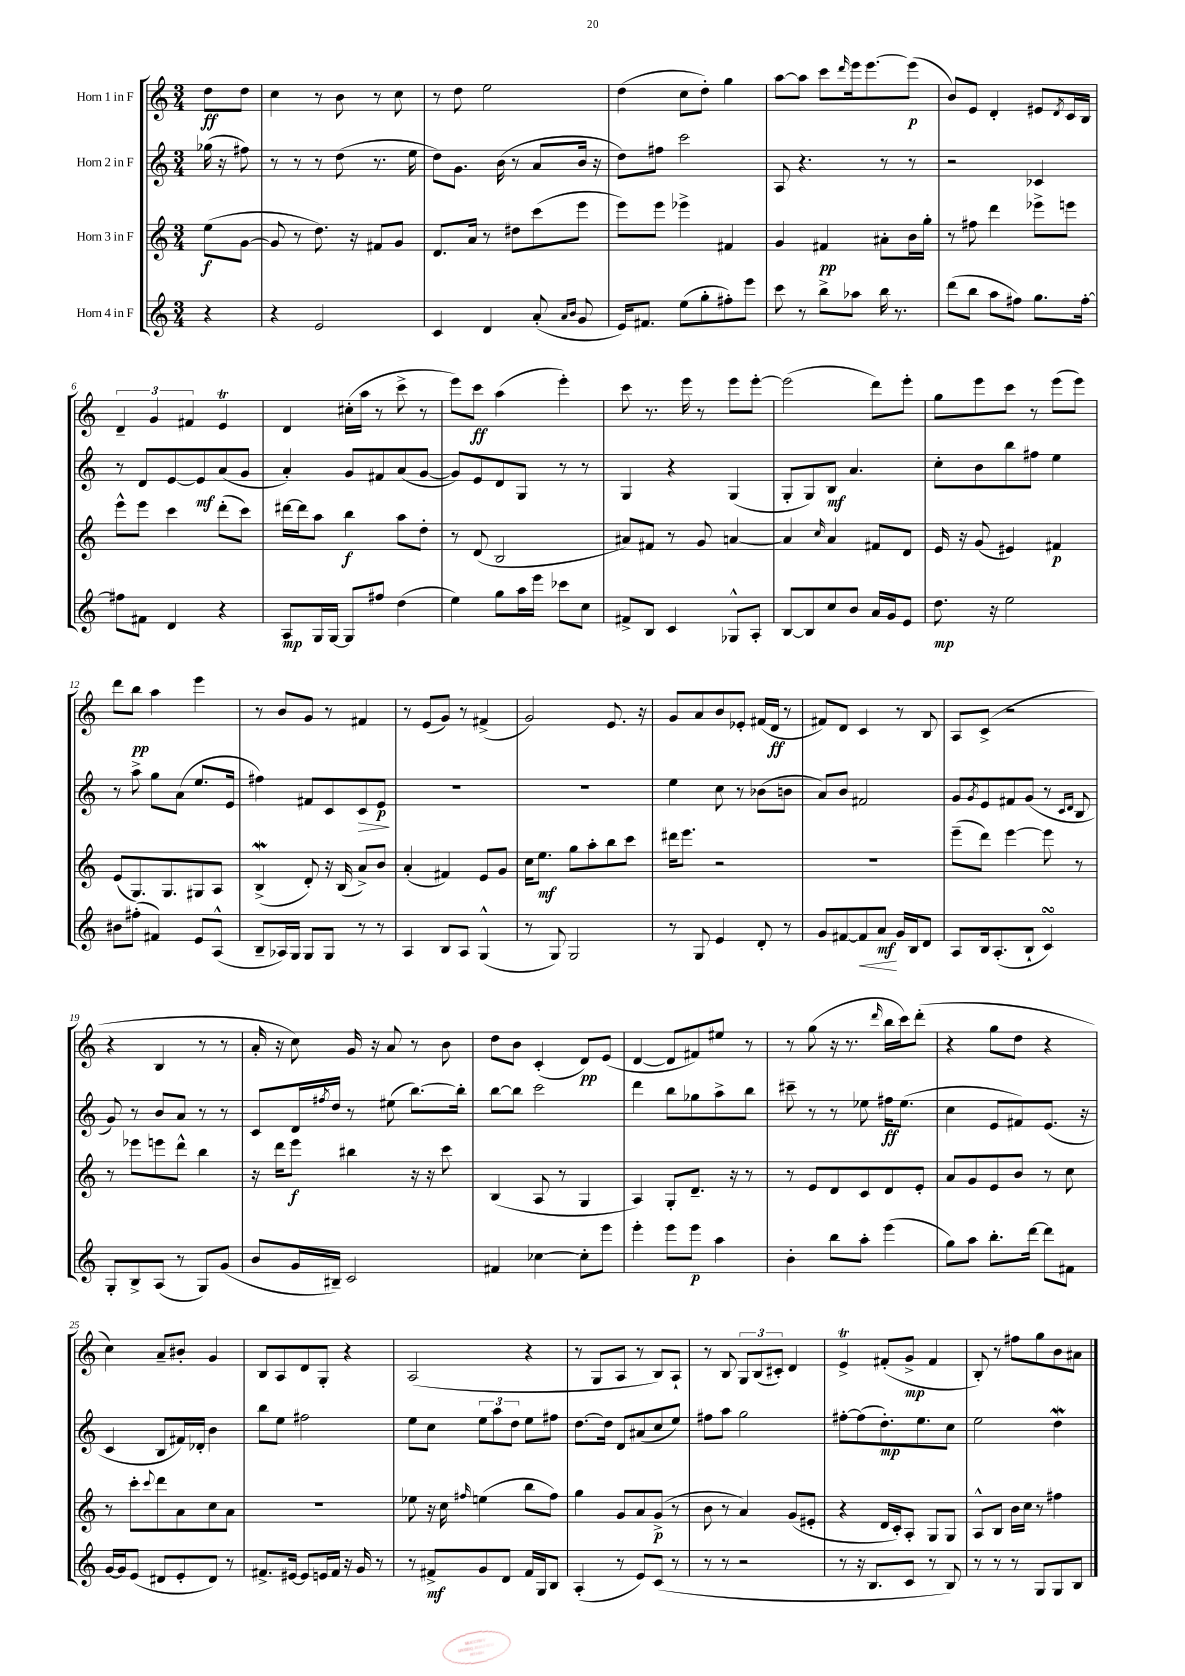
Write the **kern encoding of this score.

**kern	**dynam	**kern	**dynam	**kern	**dynam	**kern	**dynam
*part4	*part4	*part3	*part3	*part2	*part2	*part1	*part1
*staff4	*staff4	*staff3	*staff3	*staff2	*staff2	*staff1	*staff1
*I"Horn 4 in F	*	*I"Horn 3 in F	*	*I"Horn 2 in F	*	*I"Horn 1 in F	*
*clefG2	*	*clefG2	*	*clefG2	*	*clefG2	*
*k[]	*	*k[]	*	*k[]	*	*k[]	*
*M3/4	*	*M3/4	*	*M3/4	*	*M3/4	*
=	=	=	=	=	=	=	=
4r	.	(8ee\L	f	(16gg-X\	.	8dd\L	ff
.	.	.	.	16r	.	.	.
.	.	[8g\J	.	8ff#X\)	.	8dd\J	.
=1	=1	=1	=1	=1	=1	=1	=1
4r	.	8g/]	.	8r	.	4cc\	.
.	.	8r	.	8r	.	.	.
2e/	.	8.dd\)	.	8r	.	8r	.
.	.	.	.	(8dd\	.	8b\	.
.	.	16r	.	.	.	.	.
.	.	8f#X/L	.	8.r	.	8r	.
.	.	8g/J	.	.	.	8cc\	.
.	.	.	.	16ee\	.	.	.
=2	=2	=2	=2	=2	=2	=2	=2
4c/	.	8.d/L	.	8dd\L)	.	8r	.
.	.	.	.	8.g\J	.	8dd\	.
.	.	16a/Jk	.	.	.	.	.
4d/	.	8r	.	.	.	2ee\	.
.	.	.	.	(16b\	.	.	.
.	.	8dd#X\L	.	8r	.	.	.
(8a'/	.	(8ccc\	.	8a/L	.	.	.
16qqa/LL	.	.	.	.	.	.	.
16qqb/JJ	.	.	.	.	.	.	.
8g/	.	8eee\J	.	16b/Jk	.	.	.
.	.	.	.	16r	.	.	.
=3	=3	=3	=3	=3	=3	=3	=3
16e/KL)	.	8eee\L)	.	8dd\L)	.	(4dd\	.
8.f#X/J	.	.	.	.	.	.	.
.	.	8eee\J	.	8ff#X\J	.	.	.
(8ee\L	.	4eee-X^\	.	2ccc\	.	8cc\L	.
8gg'\	.	.	.	.	.	8dd'\J)	.
8ff#X'\)	.	4f#X/	.	.	.	4gg\	.
8eee\J	.	.	.	.	.	.	.
=4	=4	=4	=4	=4	=4	=4	=4
8ccc\	.	4g/	.	8A/	.	[8aa\L	.
8r	.	.	.	4.r	.	8aa\J]	.
8bb^\L	.	4f#X/	pp	.	.	8ccc\L	.
.	.	.	.	.	.	16qqddd/	.
8aa-X\J	.	.	.	.	.	16eee\k	.
.	.	.	.	.	.	[8.eee\	.
16bb\	.	8a#X'\L	.	8r	.	.	.
8.r	.	.	.	.	.	.	.
.	.	16b\L	.	8r	.	(8eee\J]	p
.	.	16gg'\JJ	.	.	.	.	.
=5	=5	=5	=5	=5	=5	=5	=5
(8ddd\L	.	8r	.	2r	.	8b/L)	.
8bb\J	.	8ff#X\	.	.	.	8e/J	.
8aa\L	.	4ddd\	.	.	.	4d'/	.
8ff#X\J)	.	.	.	.	.	.	.
8.gg\L	.	8eee-X^\L	.	4c-X/	.	8e#X/L	.
.	.	.	.	.	.	8qd/	.
.	.	8eeen\J	.	.	.	16c/L	.
[16ff#'\Jk	.	.	.	.	.	16B/JJ	.
!!LO:LB:g=z
=6	=6	=6	=6	=6	=6	=6	=6
8ff#X\L]	.	8eee^^\L	.	8r	.	6d~/	.
8f#X\J	.	8eee\J	.	8d/L	.	.	.
.	.	.	.	.	.	6g/	.
4d/	.	4ccc\	.	[8e/	.	.	.
.	.	.	.	.	.	6f#X/	.
.	.	.	.	8e/]	mf	.	.
4r	.	(8ddd'\L	.	(8a/	.	4et/	.
.	.	8ccc\J)	.	8g/J	.	.	.
=7	=7	=7	=7	=7	=7	=7	=7
8A/L	mp	[16ddd#X\LL	.	4a'/)	.	4d/	.
.	.	16ddd#\J]	.	.	.	.	.
16G/L	.	8aa\J	.	.	.	.	.
[16G/JJ	.	.	.	.	.	.	.
8G/L]	.	4bb\	f	8g/L	.	(16cc#X'\LL	.
.	.	.	.	.	.	16aa\JJ	.
8ff#X/J	.	.	.	8f#X/	.	8r	.
(4dd\	.	8aa\L	.	(8a/	.	8ccc^\	.
.	.	8dd'\J	.	[8g/J	.	8r	.
=8	=8	=8	=8	=8	=8	=8	=8
4ee\)	.	8r	.	8g/L])	.	8eee\L)	.
.	.	(8d/	.	8e/	.	8ccc\J	ff
8gg\L	.	2B/	.	8d/	.	(4aa\	.
16aa\L	.	.	.	8G/J	.	.	.
16eee\JJ	.	.	.	.	.	.	.
8ccc-X\L	.	.	.	8r	.	4eee'\)	.
8cc\J	.	.	.	8r	.	.	.
=9	=9	=9	=9	=9	=9	=9	=9
8f#X^/L	.	8a#X/L)	.	4G/	.	8ccc\	.
8B/J	.	8f#X/J	.	.	.	8.r	.
4c/	.	8r	.	4r	.	.	.
.	.	.	.	.	.	16eee\	.
.	.	8g/	.	.	.	8r	.
8G-X^^/L	.	[4an/	.	(4G/	.	8eee\L	.
8A'/J	.	.	.	.	.	[8eee'\J	.
=10	=10	=10	=10	=10	=10	=10	=10
[8B/L	.	4a/]	.	8G'/L	.	(2eee\]	.
8B/]	.	.	.	8G/)	.	.	.
.	.	16qqcc/	.	.	.	.	.
8cc/	.	4a/	.	8B/J	mf	.	.
8b/J	.	.	.	4.a/	.	.	.
16a/LL	.	8f#X/L	.	.	.	8ddd\L)	.
16g/J	.	.	.	.	.	.	.
8e/J	.	8d/J	.	.	.	8eee'\J	.
=11	=11	=11	=11	=11	=11	=11	=11
8.dd\	mp	16e/	.	8cc'\L	.	8gg\L	.
.	.	16r	.	.	.	.	.
.	.	(8g/	.	8b\	.	8eee\	.
16r	.	.	.	.	.	.	.
2ee\	.	4e#X/)	.	8bb\	.	8ccc\J	.
.	.	.	.	8ff#X\J	.	8r	.
.	.	4f#X/	p	4ee\	.	(8eee\L	.
.	.	.	.	.	.	8eee\J)	.
!!LO:LB:g=z
=12	=12	=12	=12	=12	=12	=12	=12
8b#X\L	.	(8e/L	.	8r	.	8ddd\L	.
(8ff#X'\J	.	8.G/)	.	8aa^\	.	8bb\J	pp
4f#X/)	.	.	.	8gg\L	.	4aa\	.
.	.	8.G/	.	.	.	.	.
.	.	.	.	(8a\J	.	.	.
8e/L	.	8G#X/	.	8.ee/L	.	4eee\	.
(8A^^/J	.	8A/J	.	.	.	.	.
.	.	.	.	16e/Jk	.	.	.
=13	=13	=13	=13	=13	=13	=13	=13
8B~/L	.	(4BW^/	.	4ff#X\)	.	8r	.
16A-X/L)	.	.	.	.	.	8b/L	.
16G/JJ	.	.	.	.	.	.	.
8G/L	.	8d'/)	.	8f#X/L	.	8g/J	.
8G/J	.	16r	.	8c/	.	8r	.
.	.	(16B/	.	.	.	.	.
!	!	!	!	!	!LO:HP:b	!	!
8r	.	8a^/L)	.	8c/	>	4f#X/	.
8r	.	8b/J	.	8e/J	p	.	.
.	.	.	.	.	]	.	.
=14	=14	=14	=14	=14	=14	=14	=14
4A/	.	(4a'/	.	2.r	.	8r	.
.	.	.	.	.	.	(8e/L	.
8B/L	.	4f#X/)	.	.	.	8g/J)	.
8A/J	.	.	.	.	.	8r	.
(4G^^/	.	8e/L	.	.	.	(4f#X^/	.
.	.	8g/J	.	.	.	.	.
=15	=15	=15	=15	=15	=15	=15	=15
8r	.	16cc\KL	.	2.r	.	2g/)	.
.	.	8.ee\J	mf	.	.	.	.
8G/)	.	.	.	.	.	.	.
2G/	.	8gg\L	.	.	.	.	.
.	.	8aa'\	.	.	.	.	.
.	.	8bb\	.	.	.	8.e/	.
.	.	8ccc\J	.	.	.	.	.
.	.	.	.	.	.	16r	.
=16	=16	=16	=16	=16	=16	=16	=16
8r	.	16ddd#X\KL	.	4ee\	.	8g/L	.
.	.	8.eee\J	.	.	.	.	.
8G/	.	.	.	.	.	8a/	.
4e/	.	2r	.	8cc\	.	8b/	.
.	.	.	.	8r	.	8e-X'/J	.
8d'/	.	.	.	(8b-X\L	.	(16f#X/LL	.
.	.	.	.	.	.	16d/JJ	ff
8r	.	.	.	8bn\J	.	8r	.
=17	=17	=17	=17	=17	=17	=17	=17
8g/L	.	2.r	.	8a/L)	.	8f#X/L)	.
[8f#X/	.	.	.	8b/J	.	8d/J	.
!	!LO:HP:b	!	!	!	!	!	!
8f#/]	<	.	.	2f#X/	.	4c/	.
8a/J	mf	.	.	.	.	.	.
16g/LL	[	.	.	.	.	8r	.
16B/J	.	.	.	.	.	.	.
8d/J	.	.	.	.	.	8B/	.
=18	=18	=18	=18	=18	=18	=18	=18
8A/L	.	(8eee~\L	.	8g/L	.	8A/L	.
.	.	.	.	8qg/	.	.	.
16B/k	.	8ddd\J)	.	8e/	.	(8c^/J	.
(8.A'/	.	.	.	.	.	.	.
.	.	[4eee\	.	8f#X/	.	2r	.
8B`/J	.	.	.	(8g/J	.	.	.
4csSSs/)	.	8eee\]	.	8r	.	.	.
.	.	.	.	16qqc/LL	.	.	.
.	.	.	.	16qqd/JJ	.	.	.
.	.	8r	.	8B/	.	.	.
!!LO:LB:g=z
=19	=19	=19	=19	=19	=19	=19	=19
8G'/L	.	8r	.	8g/)	.	4r	.
8B^/	.	8eee-X\L	.	8r	.	.	.
(8A/J	.	8eeen\	.	8b/L	.	4B/	.
8r	.	8ddd^^\J	.	8a/J	.	.	.
8G/L)	.	4bb\	.	8r	.	8r	.
(8g/J	.	.	.	8r	.	8r	.
=20	=20	=20	=20	=20	=20	=20	=20
8b/L	.	16r	.	8c/L	.	16a'/	.
.	.	16ddd\KL	.	.	.	16r	.
16g/L	.	8eee\J	f	16d/L	.	8cc\)	.
.	.	.	.	8qff#X/	.	.	.
16B#X~/JJ)	.	.	.	16dd/JJ	.	.	.
2c/	.	4bb#X\	.	8r	.	16g/	.
.	.	.	.	.	.	16r	.
.	.	.	.	(8ee#X\	.	8a/	.
.	.	16r	.	[8.bb\L)	.	8r	.
.	.	16r	.	.	.	.	.
.	.	8ccc\	.	.	.	8b\	.
.	.	.	.	16bb'\Jk]	.	.	.
=21	=21	=21	=21	=21	=21	=21	=21
4f#X/	.	(4B/	.	[8bb\L	.	8dd\L	.
.	.	.	.	8bb\J]	.	8b\J	.
[4cc-X\	.	8A/	.	2ccc\	.	(4c'/	.
.	.	8r	.	.	.	.	.
8cc-'\L]	.	4G/	.	.	.	8d/L)	pp
8eee\J	.	.	.	.	.	(8e/J	.
=22	=22	=22	=22	=22	=22	=22	=22
4eee'\	.	4A/)	.	4ddd\	.	[4d/	.
8eee\L	.	8G'/L	.	8bb\L	.	8d/L]	.
8eee\J	p	8.d~/J	.	8gg-X\	.	8f#X/)	.
4aa\	.	.	.	8aa^\	.	8ee#X/J	.
.	.	16r	.	.	.	.	.
.	.	8r	.	8bb\J	.	8r	.
=23	=23	=23	=23	=23	=23	=23	=23
4b'\	.	8r	.	8ccc#X~\	.	8r	.
.	.	8e/L	.	8r	.	(8gg\	.
8bb\L	.	8d/	.	8r	.	16r	.
.	.	.	.	.	.	8.r	.
8aa'\J	.	8c/	.	8ee-X\	.	.	.
.	.	.	.	.	.	16qqddd/	.
(4eee\	.	8d/	.	16ff#X\KL	ff	16bb\LL	.
.	.	.	.	(8.ee-\J	.	16ccc\J)	.
.	.	8e'/J	.	.	.	(8ddd'\J	.
=24	=24	=24	=24	=24	=24	=24	=24
8gg\L)	.	8a/L	.	4cc\	.	4r	.
8aa\J	.	8g/	.	.	.	.	.
8.bb'\L	.	8e/	.	8e/L	.	8gg\L	.
.	.	8b/J	.	8f#X/)	.	8dd\J	.
[16ddd\Jk	.	.	.	.	.	.	.
8ddd\L]	.	8r	.	(8.e/J	.	4r	.
8f#X\J	.	8cc\	.	.	.	.	.
.	.	.	.	16r	.	.	.
!!LO:LB:g=z
=25	=25	=25	=25	=25	=25	=25	=25
[16g/LL	.	8r	.	4c/	.	4cc\)	.
16g/J]	.	.	.	.	.	.	.
(8e/J	.	8ccc'\L	.	.	.	.	.
.	.	8qqccc/	.	.	.	.	.
8d#X/L	.	8ddd\	.	8B/L	.	8a~/L	.
8e'/	.	8a\	.	16f#X/L)	.	8b#X'/J	.
.	.	.	.	16d-X'/JJ	.	.	.
8d#/J)	.	8cc\	.	4b\	.	4g/	.
8r	.	8a\J	.	.	.	.	.
=26	=26	=26	=26	=26	=26	=26	=26
8.f#X^/L	.	2.r	.	8bb\L	.	8B/L	.
.	.	.	.	8ee\J	.	8A/	.
[16e#X/Jk	.	.	.	.	.	.	.
8e#/L]	.	.	.	2ff#X\	.	8d/	.
16en/L	.	.	.	.	.	8G'/J	.
16f#/JJ	.	.	.	.	.	.	.
16r	.	.	.	.	.	4r	.
16g/	.	.	.	.	.	.	.
8r	.	.	.	.	.	.	.
=27	=27	=27	=27	=27	=27	=27	=27
8r	.	8ee-X\	.	8ee\L	.	(2A/	.
8f#X^/L	mf	16r	.	8cc\J	.	.	.
.	.	16cc\	.	.	.	.	.
.	.	16qqff#X/	.	.	.	.	.
8g/	.	(4een\	.	12ee\L	.	.	.
.	.	.	.	12aa\	.	.	.
8d/J	.	.	.	.	.	.	.
.	.	.	.	12dd\J	.	.	.
16f#/LL	.	8bb\L	.	8ee\L	.	4r	.
16G/J	.	.	.	.	.	.	.
8B/J	.	8ff#\J)	.	8ff#X\J	.	.	.
=28	=28	=28	=28	=28	=28	=28	=28
(4A'/	.	4gg\	.	[8.dd\L	.	8r	.
.	.	.	.	.	.	8G/L	.
.	.	.	.	16dd\Jk]	.	.	.
8r	.	8g/L	.	8d/L	.	8A/J	.
8e/L)	.	8a/	.	(8a#X/	.	8r	.
(8c/J	.	(8g^/J	p	8cc/	.	8B/L)	.
8r	.	8r	.	8ee/J)	.	8A`/J	.
=29	=29	=29	=29	=29	=29	=29	=29
8r	.	8b\	.	8ff#X\L	.	8r	.
8r	.	8r	.	8aa\J	.	8B/	.
2r	.	4a/)	.	2gg\	.	12G/L	.
.	.	.	.	.	.	(12B/	.
.	.	.	.	.	.	12c#X'/J)	.
.	.	(8g/L	.	.	.	4d/	.
.	.	8e#X'/J	.	.	.	.	.
=30	=30	=30	=30	=30	=30	=30	=30
8r	.	4r	.	[8ff#X'\L	.	4et^/	.
16r	.	.	.	(8ff#\]	.	.	.
8.B/L	.	.	.	.	.	.	.
.	.	16d/LL	.	8.dd'\)	mp	(8f#X'/L	.
.	.	16c'/J)	.	.	.	.	.
8c/J	.	8A'/J	.	.	.	8g^/J	mp
.	.	.	.	8.ee\	.	.	.
8r	.	8G/L	.	.	.	4f#/	.
8B/)	.	8G/J	.	8cc\J	.	.	.
=31	=31	=31	=31	=31	=31	=31	=31
8r	.	8A^^/L	.	2ee\	.	8B'/)	.
8r	.	8B/J	.	.	.	8r	.
8r	.	16b\LL	.	.	.	8ff#X\L	.
.	.	16cc\JJ	.	.	.	.	.
8G/L	.	8r	.	.	.	8gg\	.
8G/	.	4ff#X\	.	4ddW\	.	8b\	.
8B/J	.	.	.	.	.	8a#X\J	.
==	==	==	==	==	==	==	==
*-	*-	*-	*-	*-	*-	*-	*-
